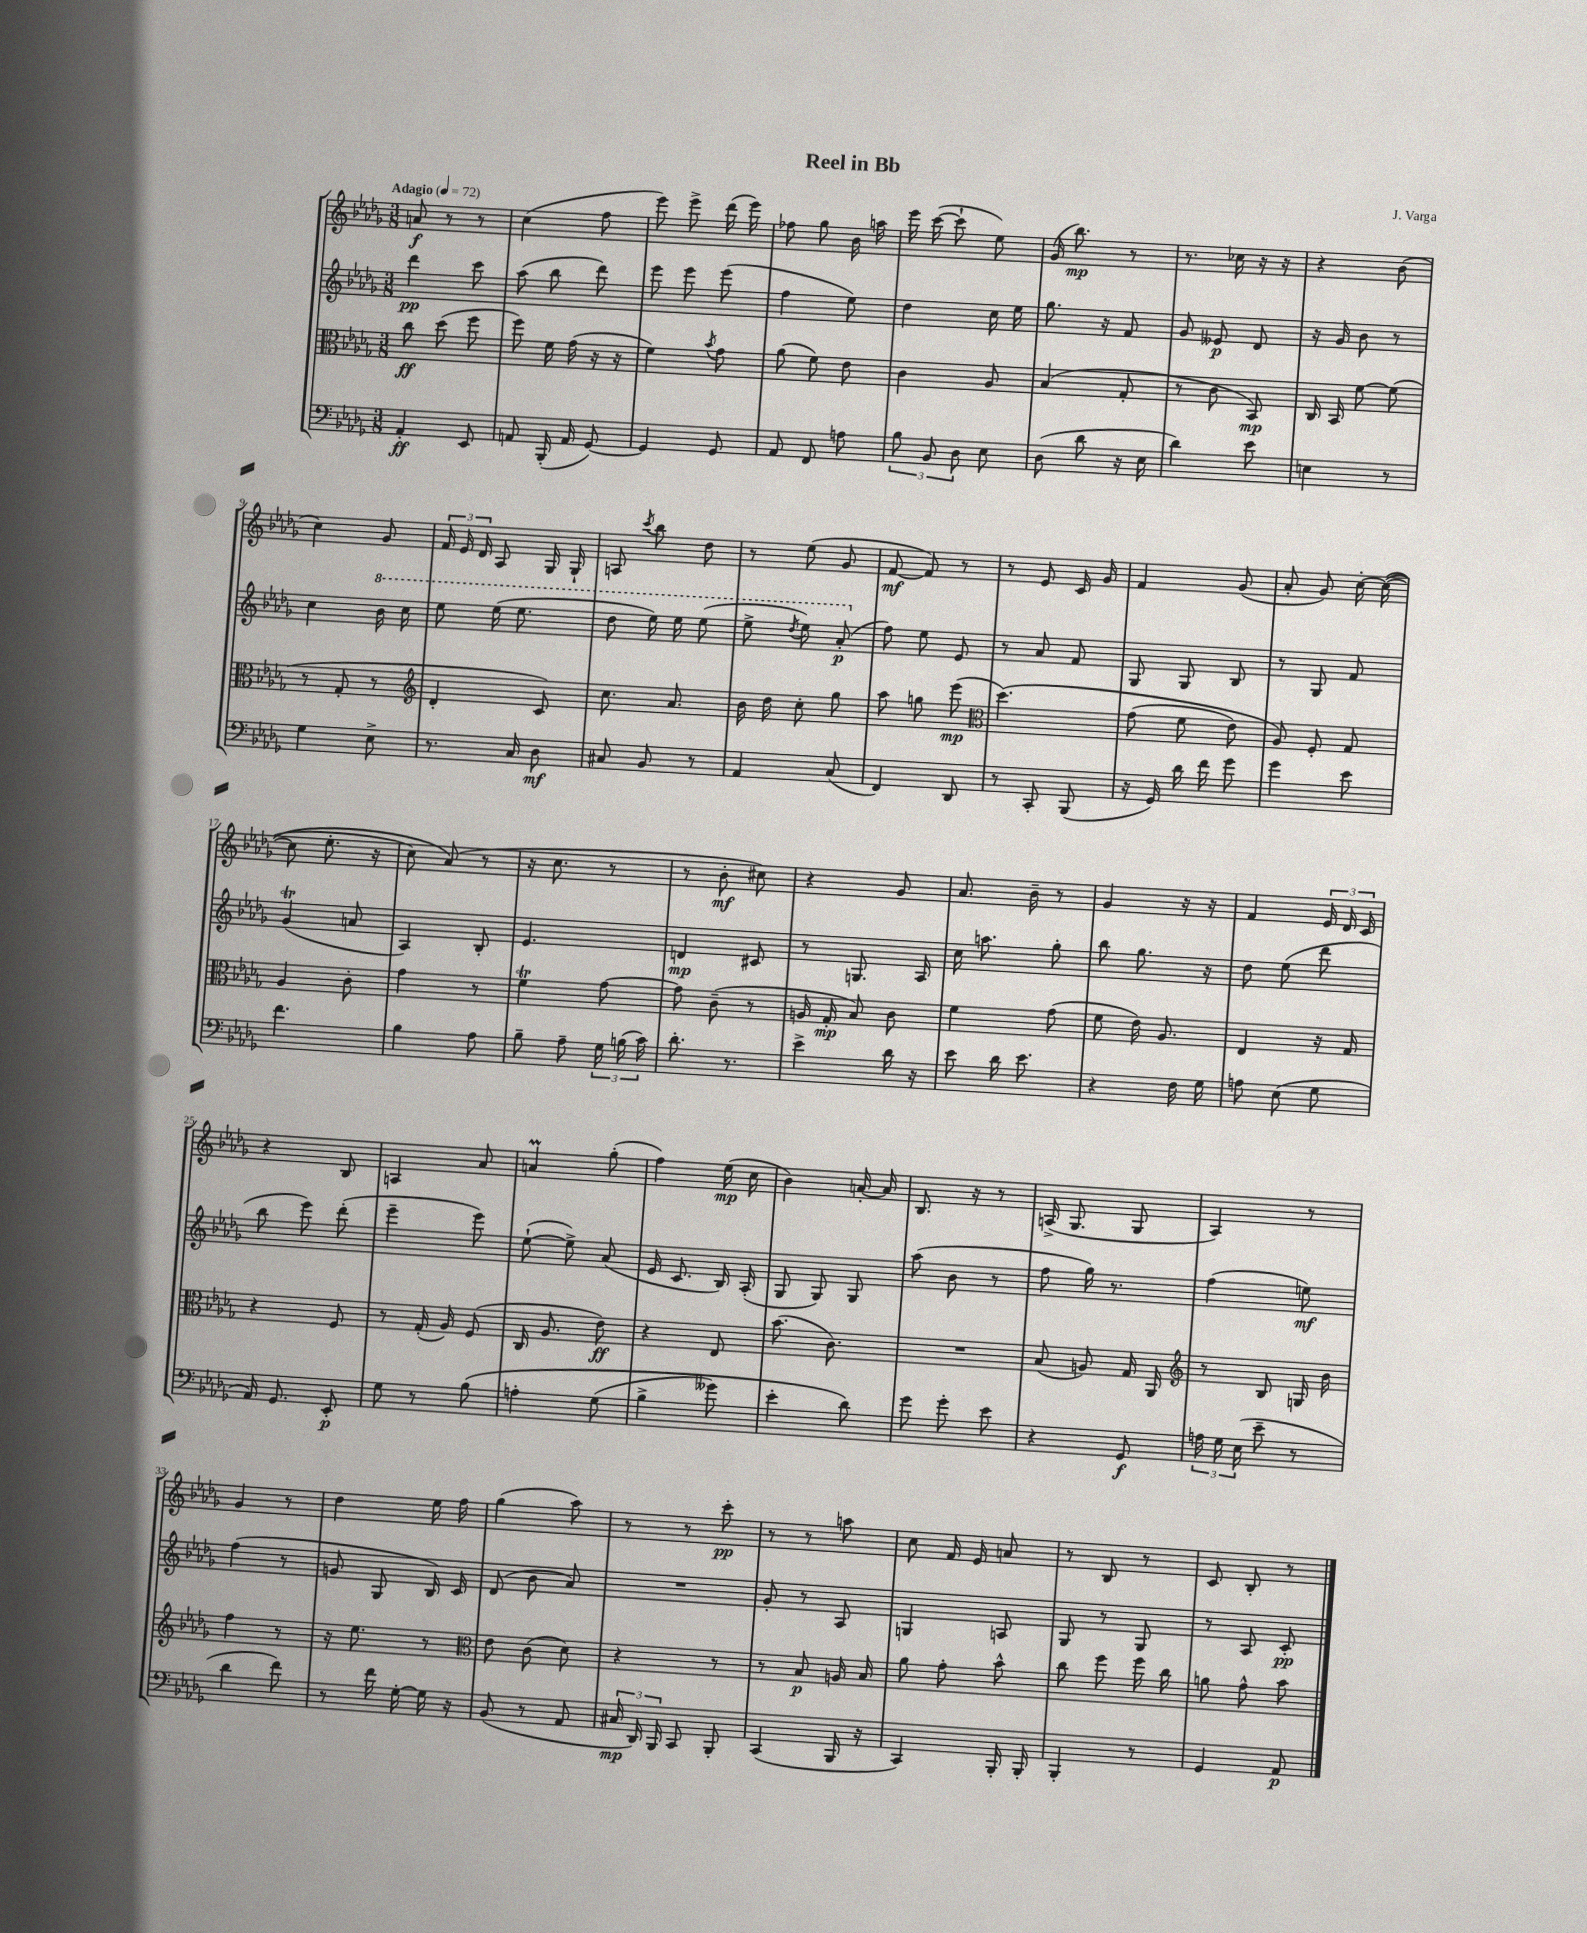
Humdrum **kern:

**kern	**kern	**kern	**kern
*staff4	*staff3	*staff2	*staff1
*clefF4	*clefC3	*clefG2	*clefG2
*k[b-e-a-d-g-]	*k[b-e-a-d-g-]	*k[b-e-a-d-g-]	*k[b-e-a-d-g-]
*M3/8	*M3/8	*M3/8	*M3/8
*MM72	*MM72	*MM72	*MM72
4AA-'/	8cc\	4ddd-\	8a/
.	(8dd-\	.	8r
8EE-/	8ff\	8ccc\	8r
=	=	=	=
8AA/	8ff\)	(8aa-\	(4cc\
(16BBB-'/	16f\	8bb-\	.
16AA/	(16g-\	.	.
[8GG-/)	16r	8ddd-\)	8ff\
.	16r	.	.
=	=	=	=
4GG-/]	4f\)	8eee-\	8eee-\)
.	.	8eee-\	8eee-^\
.	8qb-/	.	.
8GG-/	8g-\	(8eee-\	(16ddd-\
.	.	.	16eee-\)
=	=	=	=
8AA-/	(8a-\	4ff\	8ff-\
8FF/	8f\)	.	8gg-\
8A\	8e-\	8ee-\)	16b-\
.	.	.	16aa\
=	=	=	=
12B-\	4c\	4dd-\	16eee-\
.	.	.	([16ccc\
12BB-/	.	.	.
.	.	.	8ccc`\]
12D-\	.	.	.
8E-\	8A-/	16cc\	8ee-\)
.	.	16ee-\	.
=	=	=	=
(8D-\	(4B-/	8.gg-\	(16g-/
.	.	.	8.bb-\)
8d-\	.	.	.
.	.	16r	.
16r	8G-'/	8f/	8r
16E-\	.	.	.
=	=	=	=
4d-\)	8r	8g-/	8.r
.	8c\	8e--/	.
.	.	.	16cc-\
8e-\	8BB-/)	8d-/	16r
.	.	.	16r
=	=	=	=
4E\	16C/	16r	4r
.	16BB-/	16g-/	.
.	[8f\	8b-\	.
8r	(8f\]	8r	(8b-\
=	=	=	=
4G-\	8r	4cc\	4cc\)
.	8G-'/	.	.
8E-^\	8r	16bb-\	8g-/
.	.	16ccc\	.
=	=	=	=
*	*clefG2	*	*
8.r	4d-'/	8eee-\	24f/
.	.	.	24e-/
.	.	.	24d-/
.	.	(16eee-\	8A-/
16C/	.	8.eee-\	.
8D-\	8c/)	.	16G-/
.	.	.	16G-`/
=	=	=	=
8C#/	8.cc\	8ddd-\	8A/
.	.	.	8qccc/
8BB-/	.	16eee-\)	8bb-\
.	8.a-/	16eee-\	.
8r	.	(8eee-\	8dd-\
=	=	=	=
4AA-/	16b-\	8eee-^\	8r
.	16dd-\	.	.
.	.	8qddd-/	.
.	8cc'\	8eee-\)	(8ee-\
(8C/	8gg-\	(8aa-'/	8g-/
=	=	=	=
4FF/)	8aa-\	8ff\)	[8f/
.	8gg\	8ee-\	8f/])
8DD-/	(8eee-\	8e-/	8r
=	=	=	=
*	*clefC3	*	*
8r	&(4.dd-\)	8r	8r
8CC'/	.	8a-/	8e-/
(8BBB-/	.	8f/	16c/
.	.	.	16g-/
=	=	=	=
16r	(8g-\	8G-/	4f/
16GG-/)	.	.	.
16d-\	8f\	8G-/	.
16f\	.	.	.
8g-\	8e-\)	8B-/	(8g-/
=	=	=	=
4g-\	8A-/&)	8r	8a-'/
.	8F'/	8G-/	8g-/)
8e-\	8G-/	8f/	[16cc'\
.	.	.	&((16cc\_
=	=	=	=
4.f\	4A-/	(4g-/	8cc\]
.	.	.	8.ee-'\
.	8c'\	8a/	.
.	.	.	16r
=	=	=	=
4B-\	4g-\	4A-/)	8cc\)
.	.	.	(8a-/&)
8A-\	8r	8B-'/	8r
=	=	=	=
8B-~\	4f\	4.e-/	16r
.	.	.	8.cc\
8A-~\	.	.	.
24G-\	[8g-\	.	8r
(24B\	.	.	.
24c\)	.	.	.
=	=	=	=
8.d-'\	8g-\]	4d/	8r
.	(8c~\	.	8b-'\
8.r	.	.	.
.	8r	8c#/	8cc#\)
=	=	=	=
4e-^\	16A/	8r	4r
.	16G-'/	.	.
.	8B-/)	8.G/	.
16d-\	8c\	.	8g-/
16r	.	16A-/	.
=	=	=	=
8e-\	4f\	16cc\	8.a-/
.	.	8.aa\	.
16d-\	.	.	.
8.e-\	.	.	16b-~\
.	(8g-\	8gg-'\	8r
=	=	=	=
4r	8f\	8bb-\	4g-/
.	16e-\)	8.gg-\	.
.	8.A-/	.	.
16F\	.	.	16r
16G-\	.	16r	16r
=	=	=	=
8A\	4E-/	8dd-\	4f/
(8E-\	.	(8ee-\	.
8G-\	16r	8ddd-\	24e-/
.	.	.	24d-/
.	16G-/	.	.
.	.	.	24c/
=	=	=	=
16AA-/)	4r	8bb-\	4r
8.GG-/	.	.	.
.	.	8eee-\)	.
8EE-'/	8F/	(8ddd-'\	8B-/
=	=	=	=
8G-\	8r	4eee-~\	4A/
8r	(16G-'/	.	.
.	16A-/)	.	.
&(8B-\	(8F/	8eee-\)	8a-/
=	=	=	=
4A'\	16C/	([8ee-`\	4a/
.	8.A-/	.	.
.	.	8ee-^\])	.
(8G-\	8e-\)	(8a-/	(8gg-'\
=	=	=	=
4B-^\	4r	16e-/	4ff\)
.	.	8.c/	.
8g--\)	8E-/	16B-/)	(16ee-\
.	.	(16A-'/	16cc\
=	=	=	=
4e-'\	(8.b-\	8G-/	4b-\)
.	.	8G-/)	.
.	8.c\)	.	.
8d-\&)	.	8G-/	[16a'/
.	.	.	16a/]
=	=	=	=
8g-\	4.r	(8aa-\	8.B-/
8g-'\	.	8b-\	.
.	.	.	16r
8e-\	.	8r	8r
=	=	=	=
4r	(8B-/	8ff\	(16A^/
.	.	.	8.G-/
.	8A/)	16gg-\)	.
.	.	8.r	.
8GG-/	16G-/	.	8G-/
.	16AA-/	.	.
=	=	=	=
*	*clefG2	*	*
24A\	8r	(4ff\	4A-/)
24G-\	.	.	.
(24E-\	.	.	.
8e-~\	8B-/	.	.
8r	16G/	8ee\)	8r
.	16b-\	.	.
=	=	=	=
4d-\	4ff\	(4ff\	4g-/
8f\)	8r	8r	8r
=	=	=	=
8r	16r	8g/	4dd-\
.	8.ee-\	.	.
16f\	.	8G-/	.
[16G-'\	.	.	.
16G-\]	8r	16B-/)	16ee-\
16r	.	16c/	16ff\
=	=	=	=
*	*clefC3	*	*
(8BB-/	8e-\	(8d-/	(4gg-\
8r	(8c\	8b-\	.
8AA-/	8d-\)	8a-/)	8aa-\)
=	=	=	=
24C#/	4r	4.r	8r
24DD-/)	.	.	.
24BBB-/	.	.	.
8CC/	.	.	8r
8BBB-'/	8r	.	8ccc'\
=	=	=	=
(4CC/	8r	8g-'/	8r
.	8B-/	8r	8r
16BBB-/	16A/	8A-/	8aa\
16r	16B-/	.	.
=	=	=	=
4CC/)	8a-\	4G/	8cc\
.	8g-'\	.	16f/
.	.	.	16e-/
16BBB-'/	8b-^^\	8A/	8a/
16BBB-'/	.	.	.
=	=	=	=
4BBB-'/	8cc\	8G-/	8r
.	8ff\	8r	8B-/
8r	16ff\	8G-/	8r
.	16cc\	.	.
=	=	=	=
4GG-/	8a\	8r	8c/
.	8g-^^\	8A-/	8B-'/
8AA-/	8b-\	8c'/	8r
==	==	==	==
*-	*-	*-	*-
